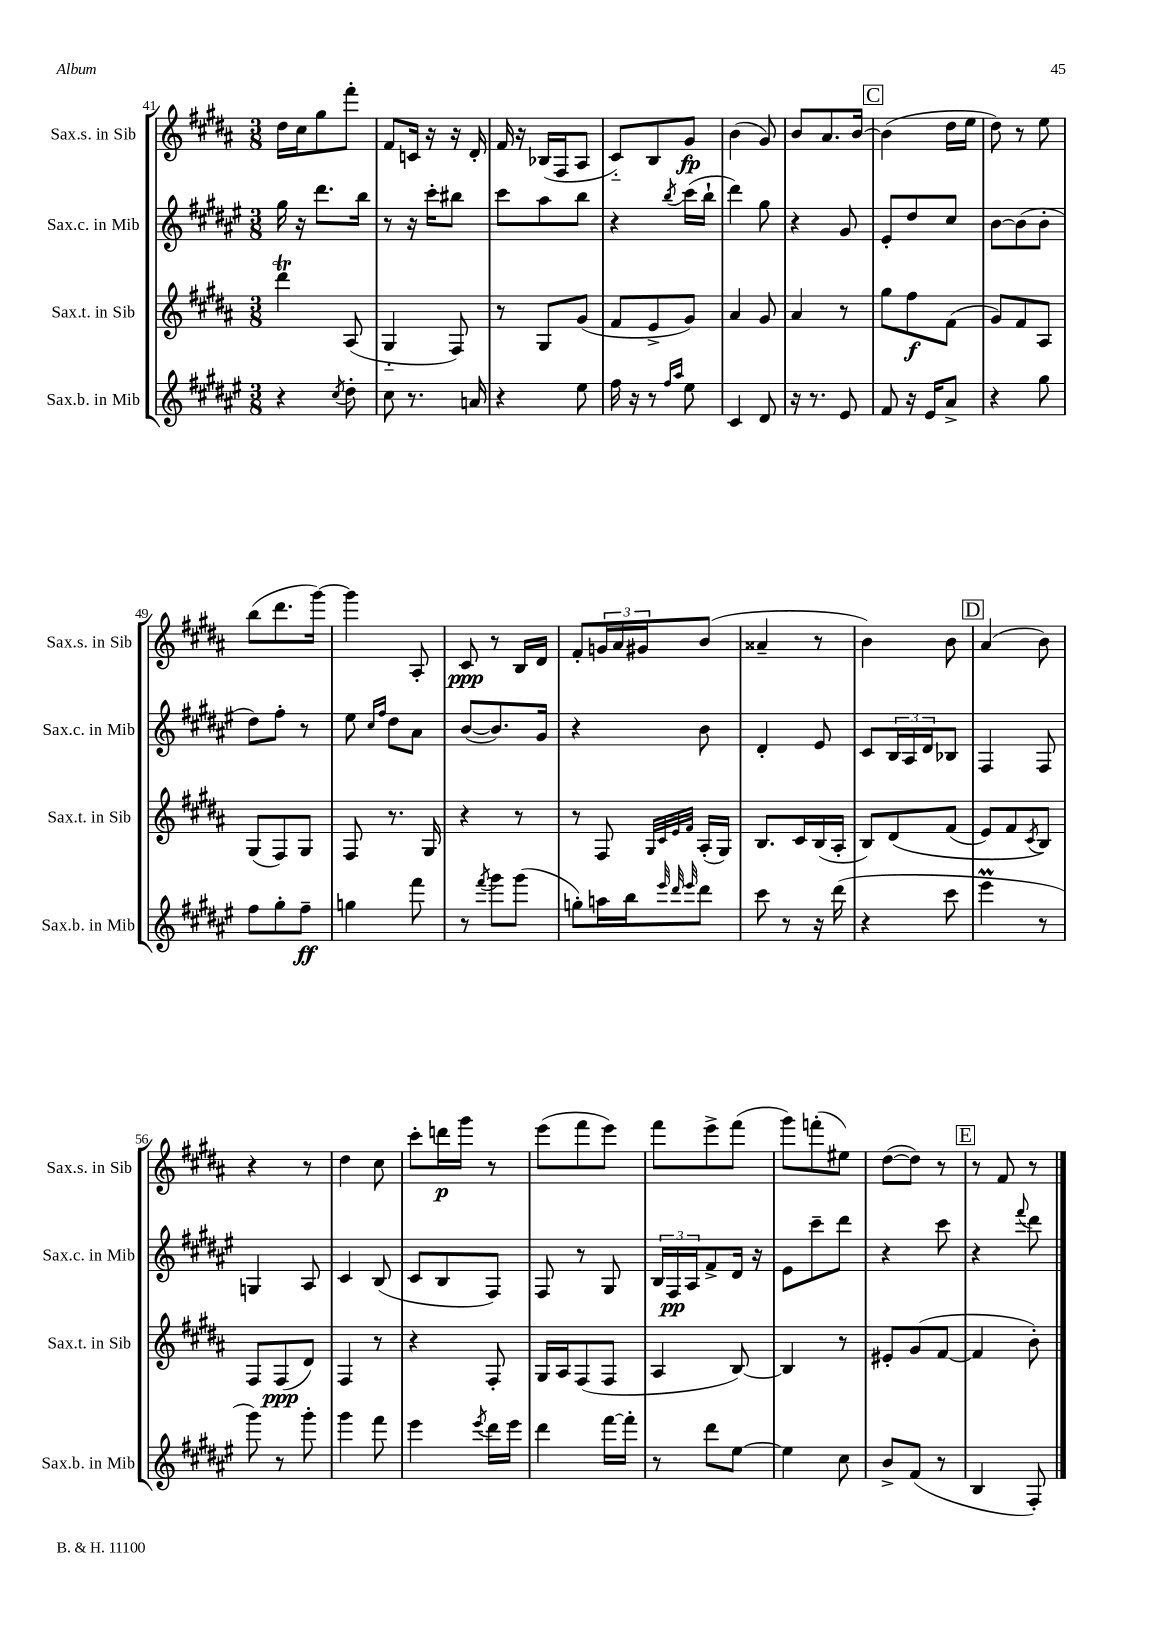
<<
\new StaffGroup <<
\new Staff = "s0" \with { instrumentName = "Sax.s. in Sib" shortInstrumentName = "Sax.s. in Sib" } {
    \clef treble \key b \major \numericTimeSignature \time 3/8
    dis''16 cis''16 gis''8 fis'''8-. |
    fis'8 c'16 r16 r16 dis'16-. |
    fis'16 r16 bes16( fis16 ais8 |
    cis'8-_) b8 gis'8\fp |
    b'4( gis'8) |
    b'8 ais'8. b'16~ |
    \mark \markup { \box "C" } b'4( dis''16 e''16 |
    dis''8) r8 e''8 |
    b''8( dis'''8. gis'''16~) |
    gis'''4 ais8-. |
    cis'8\ppp r8 b16 dis'16 |
    fis'8-. \tuplet 3/2 { g'16 ais'16 gis'16 } b'8( |
    aisis'4-- r8 |
    b'4) b'8 |
    \mark \markup { \box "D" } ais'4( b'8) |
    r4 r8 |
    dis''4 cis''8 |
    cis'''8-. d'''16\p gis'''16 r8 |
    e'''8( fis'''8 e'''8) |
    fis'''8 e'''8-> fis'''8( |
    gis'''8) f'''8-.( eis''8) |
    dis''8~( dis''8) r8 |
    \mark \markup { \box "E" } r8 fis'8 r8 \bar "|." |
}
\new Staff = "s1" \with { instrumentName = "Sax.c. in Mib" shortInstrumentName = "Sax.c. in Mib" } {
    \clef treble \key fis \major \numericTimeSignature \time 3/8
    gis''16 r16 dis'''8. b''16 |
    r8 r16 cis'''16-. bis''8 |
    cis'''8 ais''8 b''8 |
    r4 \acciaccatura { b''8 } cis'''16( b''16-! |
    dis'''4) gis''8 |
    r4 gis'8 |
    \mark \markup { \box "C" } eis'8-. dis''8 cis''8 |
    b'8~ b'8( b'8-. |
    dis''8) fis''8-. r8 |
    eis''8 \grace { cis''16 fis''16 } dis''8 ais'8 |
    b'8~( b'8.) gis'16 |
    r4 b'8 |
    dis'4-. eis'8 |
    cis'8 \tuplet 3/2 { b16 ais16 dis'16 } bes8 |
    \mark \markup { \box "D" } fis4 fis8 |
    g4 ais8 |
    cis'4 b8( |
    cis'8 b8 fis8) |
    fis8 r8 gis8 |
    \tuplet 3/2 { b16 fis16\pp ais16 } fis'8-> dis'16 r16 |
    eis'8 cis'''8-- dis'''8 |
    r4 cis'''8 |
    \mark \markup { \box "E" } r4 \appoggiatura { fis'''8 } dis'''8 \bar "|." |
}
\new Staff = "s2" \with { instrumentName = "Sax.t. in Sib" shortInstrumentName = "Sax.t. in Sib" } {
    \clef treble \key b \major \numericTimeSignature \time 3/8
    dis'''4\trill ais8( |
    gis4-_ fis8) |
    r8 gis8 gis'8( |
    fis'8 e'8-> gis'8) |
    ais'4 gis'8 |
    ais'4 r8 |
    \mark \markup { \box "C" } gis''8 fis''8\f fis'8( |
    gis'8) fis'8 ais8 |
    gis8( fis8) gis8 |
    fis8 r8. gis16 |
    r4 r8 |
    r8 fis8 \grace { gis32 cis'32 e'32 fis'32 } ais16-.( gis16) |
    b8. cis'16 b16( ais16-. |
    b8) dis'8\( fis'8( |
    \mark \markup { \box "D" } e'8) fis'8 \acciaccatura { cis'8 } b8\) |
    fis8 fis8\ppp( dis'8) |
    fis4 r8 |
    r4 fis8-. |
    gis16 ais16 fis8( fis8 |
    ais4 b8~) |
    b4 r8 |
    eis'8-. gis'8( fis'8~ |
    \mark \markup { \box "E" } fis'4 b'8-.) \bar "|." |
}
\new Staff = "s3" \with { instrumentName = "Sax.b. in Mib" shortInstrumentName = "Sax.b. in Mib" } {
    \clef treble \key fis \major \numericTimeSignature \time 3/8
    r4 \acciaccatura { cis''8 } dis''8-. |
    cis''8 r8. a'16 |
    r4 eis''8 |
    fis''16 r16 r8 \grace { fis''16 ais''16 } eis''8 |
    cis'4 dis'8 |
    r16 r8. eis'8 |
    \mark \markup { \box "C" } fis'8 r16 eis'16 ais'8-> |
    r4 gis''8 |
    fis''8 gis''8-. fis''8--\ff |
    g''4 fis'''8 |
    r8 \acciaccatura { fis'''8 } gis'''8 gis'''8( |
    g''8-.) a''16 b''16 \grace { eis'''32 dis'''32 eis'''32 } dis'''8 |
    cis'''8 r8 r16 dis'''16( |
    r4 cis'''8 |
    \mark \markup { \box "D" } eis'''4\prall r8 |
    gis'''8) r8 gis'''8-. |
    gis'''4 fis'''8 |
    eis'''4 \acciaccatura { eis'''8 } dis'''16 eis'''16 |
    dis'''4 fis'''16~ fis'''16-. |
    r8 dis'''8 eis''8~ |
    eis''4 cis''8 |
    b'8-> fis'8( r8 |
    \mark \markup { \box "E" } b4 fis8-.) \bar "|." |
}
>>
>>
\layout { \context { \Score currentBarNumber = #41 } }
